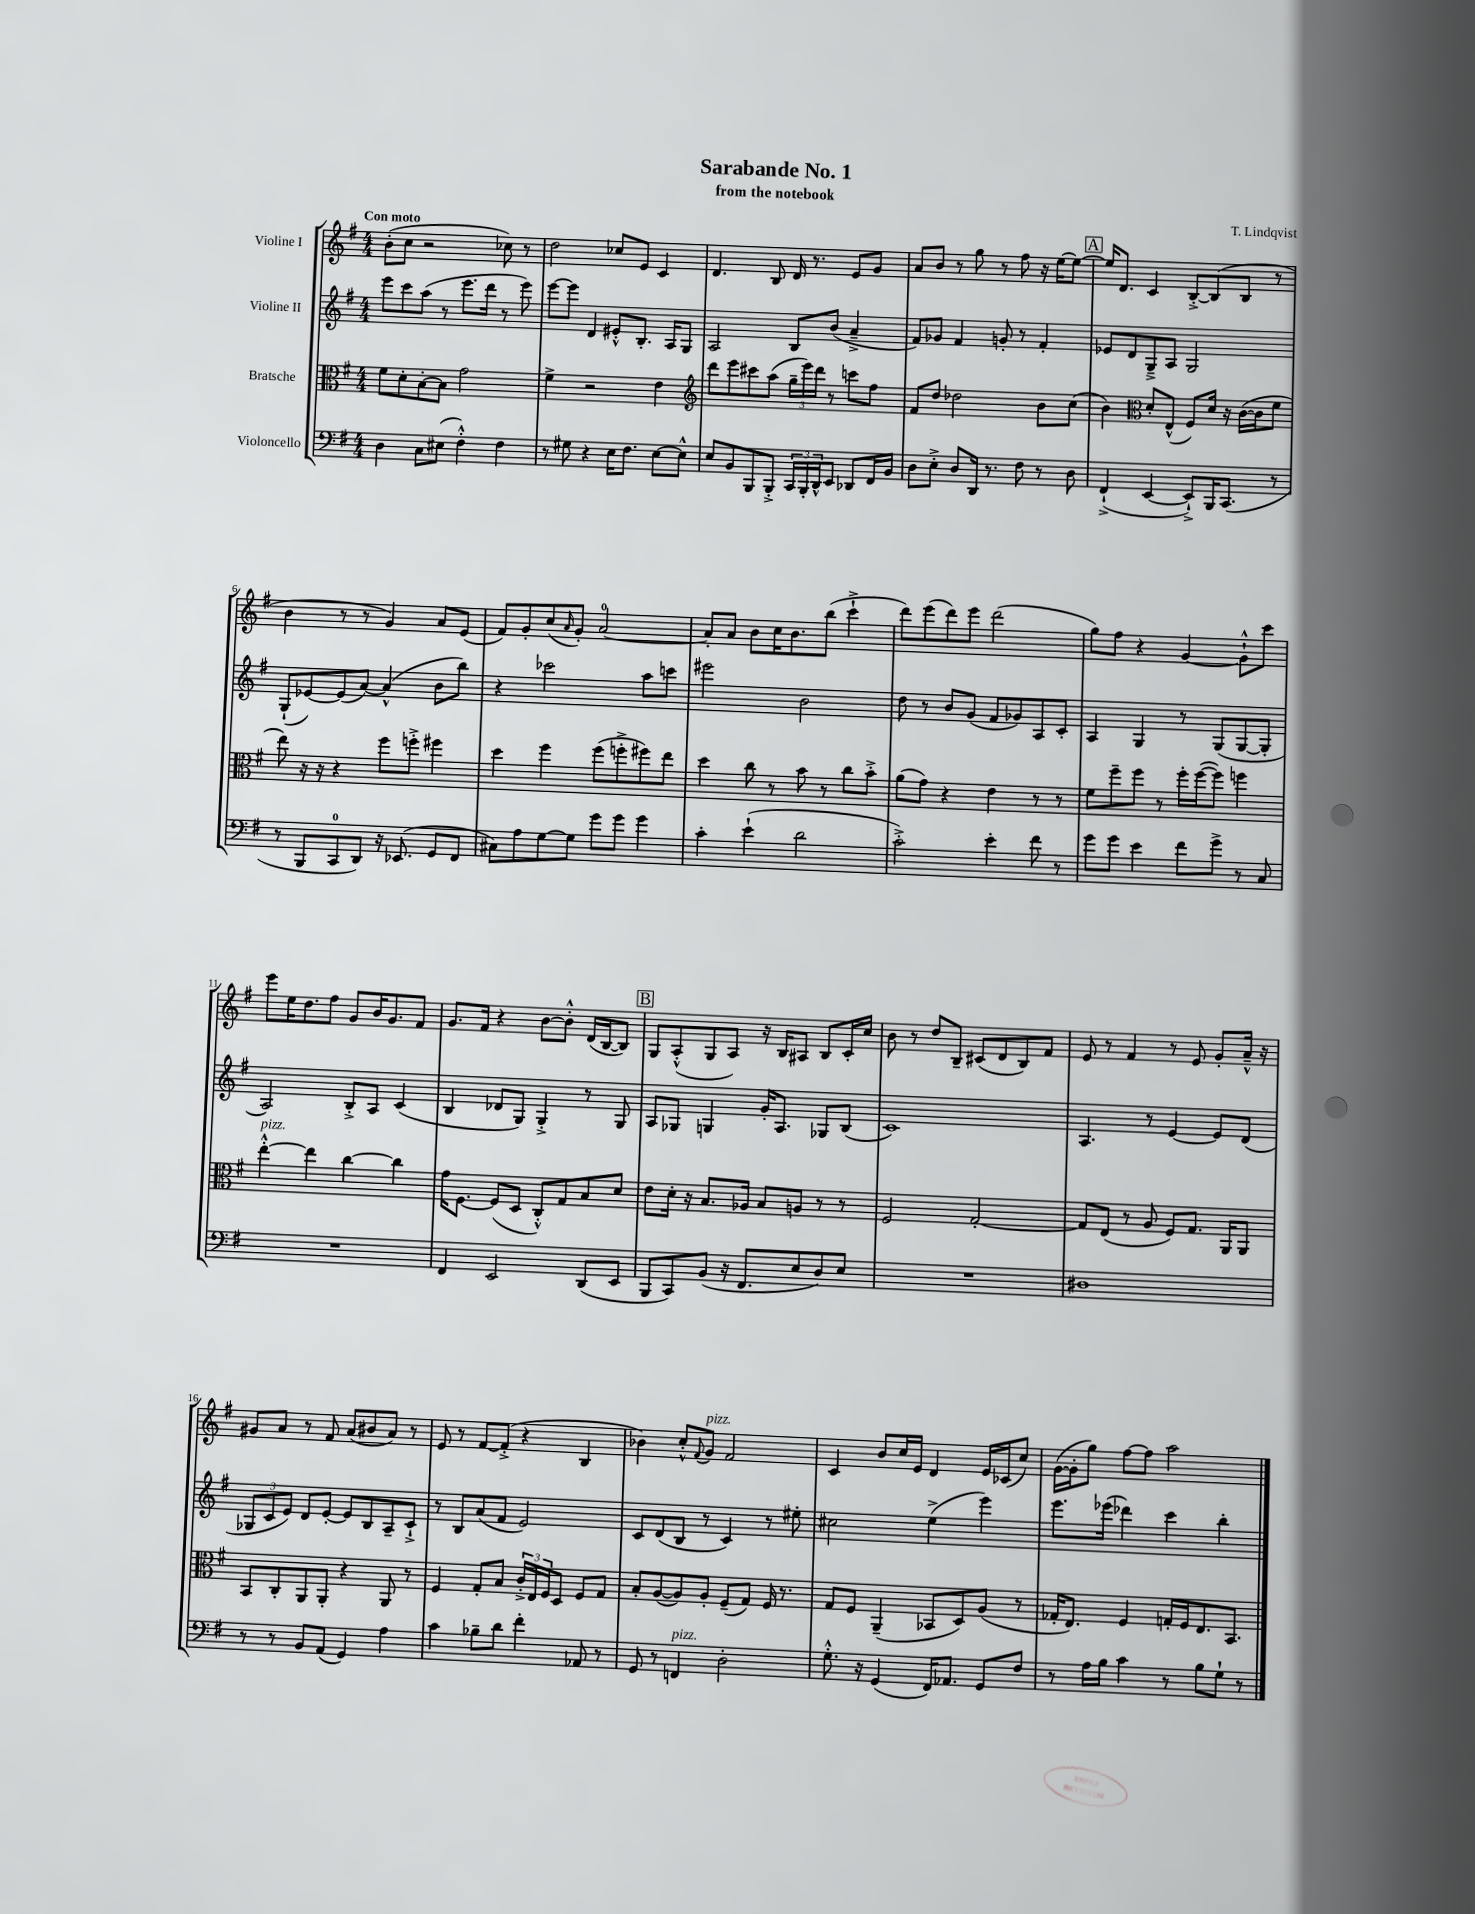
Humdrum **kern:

**kern	**kern	**kern	**kern
*part4	*part3	*part2	*part1
*staff4	*staff3	*staff2	*staff1
*I"Violoncello	*I"Bratsche	*I"Violine II	*I"Violine I
*clefF4	*clefC3	*clefG2	*clefG2
*k[f#]	*k[f#]	*k[f#]	*k[f#]
*M4/4	*M4/4	*M4/4	*M4/4
=1	=1	=1	=1
!	!	!	!LO:TX:a:B:t=Con moto
4D\	8f#\L	8eee\L	(8b'\L
.	8d'\	8ccc\	8cc\J
8C\L	[8B'\	(8aa\J	2r
(8E#X\J	8B\J]	8r	.
4F#'^^\)	2g\	8.eee\L	.
.	.	16ddd\Jk	.
4F#\	.	8r	8cc-X\)
.	.	8eee\)	8r
=2	=2	=2	=2
8r	4f#^\	[8eee\L	2dd\
8G#X\	.	8eee\J]	.
4r	2r	4d/	.
16E\KL	.	8e#X'^^/L	8cc-X/L
8.F#\J	.	.	.
.	.	8.B'/J	8e/J
[8E\L	4e\	.	4c/
.	.	16A/KL	.
8E^^\J]	.	8G/J	.
=3	=3	=3	=3
*	*clefG2	*	*
8E/L	8ddd\L	2A/	4.d/
8BB/	8eee\	.	.
8BBB/	8ccc#X\	.	.
8BBB'^/J	(8aa\J	.	8B/
24CC/LL	24gg~\LL	8B/L	16d/
24BBB'/	24eee\)	.	.
.	.	.	8.r
24DD^^/J	24ddd\JJ	.	.
8EE/J	8r	(8b/J	.
8DD-X/L	8cccn\L	4a~^/	8e/L
16FF#/L	8ff#\J	.	8g/J
16BB/JJ	.	.	.
=4	=4	=4	=4
8D\L	8f#/L	8f#/L)	8a/L
8E'^\J	8dd/J	8g-X/J	8b/J
8D/L	2dd-X\	4f#/	8r
16DD/Jk	.	.	8gg\
8.r	.	.	.
.	.	8gn'/	8r
8F#\	.	8r	8ff#\
8r	8b\L	4f#'/	16r
.	.	.	[16ee\KL
8D\	(8cc\J	.	8ee\J_
!!LO:REH:place=s1:t=A
=5	=5	=5	=5
(4FF#`^/	4b\)	8e-X/L	16ee/KL]
.	.	.	8.d/J
.	.	8d/	.
*	*clefC3	*	*
[4EE/	8d'/L	8G~^/	4c/
.	(8E^^/J	8A/J	.
8EE`^/L])	8F#/L)	2G/	[8B'^/L
16BBB/K	16d/Jk	.	(8B/]
(8.CC/J	16r	.	.
.	([16c\LL	.	8B/J
.	16c\J]	.	.
8r	8f#\J	.	8r
!!LO:LB:g=z
=6	=6	=6	=6
8r	8ee\)	(8G`/L	4b\
8BBB/L	16r	[8e-X/)	.
.	16r	.	.
8CC/	4r	(8e-/]	8r
8DD/J)	.	[8a/J)	8r
16r	8ff#\L	(4a^^/]	4g/)
(8.EE-X/	.	.	.
.	8ffn'^\J	.	.
8GG/L	4ff#X\	8b\L	8a/L
8FF#/J	.	8bb\J)	(8e/J
=7	=7	=7	=7
8C#X\L)	4dd\	4r	8f#/L)
8A\	.	.	8g'/
[8G\	4ff#\	2ccc-X\	(8cc/
.	.	.	16qqa/
8G\J]	.	.	8g'/J)
8g\L	(8ff#\L	.	[2a/
8g\J	8ffn'^\	.	.
4g\	8ff#X\)	8aa\L	.
.	8ee\J	8cccn\J	.
=8	=8	=8	=8
4c'\	4dd\	2eee#X\	8a'/L]
.	.	.	8a/J
(4e`\	8cc\	.	8b\L
.	8r	.	16cc\K
.	.	.	8.b\
2d\	8b\	2b\	.
.	8r	.	(8bb\J
.	8cc\L	.	4ccc`^\
.	8b'^\J	.	.
=9	=9	=9	=9
2c'^\)	(8a\L	8dd\	8ddd\L)
.	8g\J)	8r	(8eee\
.	4r	8b/L	8ddd\)
.	.	(8g/J	8eee\J
4e'\	4e\	8f#/L	(2ddd\
.	.	8g-X/)	.
8f#\	8r	8A/	.
8r	8r	8c'/J	.
=10	=10	=10	=10
8g\L	8f#\L	4A/	8gg\L)
8g\J	8ff#~\	.	8ff#\J
4e\	8ff#\J	4G/	4r
.	8r	.	.
8f#\L	16ff#'\LL	8r	[4g/
.	([16ff#\J	.	.
8g^\J	8ff#\J])	(8G/L	.
8r	4ffn\	[8G/	8g`^^\L]
8C/	.	8G'/J]	8ccc\J
!!LO:LB:g=z
=11	=11	=11	=11
!	!LO:TX:a:i:t=pizz.	!	!
1r	[4ee'^^\	2A/)	8eee\L
.	.	.	16ee\K
.	.	.	8.dd\
.	4ee\]	.	.
.	.	.	8ff#\J
.	[4cc\	8B'^/L	8g/L
.	.	8A/J	16b/K
.	.	.	8.g/
.	4cc\]	(4c/	.
.	.	.	8f#/J
=12	=12	=12	=12
4FF#/	16g\KL	4B/	8.g/L
.	[8.F#\J	.	.
.	.	.	16f#/Jk
2EE/	(8F#/L]	8d-X/L	4r
.	8D/J	8G/J)	.
.	8C'^^/L)	4G'^/	[8b\L
.	8G/	.	8b'^^\J]
(8DD/L	8B/	8r	(16d/LL
.	.	.	[16B/J
8EE/J	8d/J	8G/	8B/J])
!!LO:REH:place=s1:t=B
=13	=13	=13	=13
8BBB/L	8e\L	8A/L	8G/L
8CC/)	16d'\Jk	8G-X/J	(8A'^^/
.	16r	.	.
(8BB/J	8.B/L	4Gn/	8G/
16r	.	.	8A/J)
8.FF#/L	16A-X/Jk	.	.
.	8B/L	16g'/KL	16r
.	.	8.A/J	16B/KL
8E/	8An/J	.	8A#X/J
8D/)	8r	8G-X/L	8B/L
8E/J	8r	(8B/J	16c'/L
.	.	.	16cc/JJ
=14	=14	=14	=14
1r	2F#/	1c)	8b\
.	.	.	8r
.	.	.	8dd/L
.	.	.	8B~/J
.	[2G'/	.	(8c#X/L
.	.	.	8d/
.	.	.	8B/)
.	.	.	8f#/J
=15	=15	=15	=15
1D#X	8G/L]	4.A/	8e/
.	(8E/J	.	8r
.	8r	.	4f#/
.	8A/	8r	.
.	8F#/L)	[4e/	8r
.	8.G/J	.	8e/
.	.	8e/L]	8g'/L
.	16AA/KL	.	.
.	8AA/J	(8d/J	16a~^^/Jk
.	.	.	16r
!!LO:LB:g=z
=16	=16	=16	=16
8r	8BB/L	12G-X/L	8g#X/L
.	.	12c/	.
8r	8C'/	.	8a/J
.	.	12e/J)	.
8BB/L	8AA/	8d/L	8r
(8AA/J	8AA'/J	[8e'/J	8f#/
4GG/)	4r	8e/L]	(8a/L
.	.	8B/	8b#X/
4A\	8AA/	8A~/	8a/J)
.	8r	8c`^/J	8r
=17	=17	=17	=17
4c\	4F#/	8r	8e/
.	.	8B/L	8r
8B-X~\L	8G'/L	(8a/	[8f#/L
8d\J	8B/J	8f#/J	(8f#'^/J]
4f#'\	24c'^/LL	2e/)	4r
.	24E/	.	.
.	24F#/J	.	.
.	8D/J	.	.
8AA-X/	8F#/L	.	4B/
8r	8G/J	.	.
=18	=18	=18	=18
8GG/	8B'/L	8c/L	4b-X\)
8r	([8A/	(8d/	.
!LO:TX:a:i:t=pizz.	!	!	!
4FFn/	8A/])	8B/J	8cc'^^/L
.	.	.	8qqf#/
!	!	!	!LO:TX:a:i:t=pizz.
.	8A'/J	8r	8g/J
2D'\	(8F#~/L	4c/)	2f#/
.	8G/J)	.	.
.	16F#/	8r	.
.	8.r	.	.
.	.	8ee#X'\	.
=19	=19	=19	=19
8.G'^^\	8G/L	2cc#X\	4c/
.	8F#/J	.	.
16r	.	.	.
(4GG/	(4AA~/	.	8b/L
.	.	.	16cc/L
.	.	.	16e/JJ
16FF#/KL)	8BB-X/L	(4ee^\	4d/
8.AA-X/J	.	.	.
.	8D/)	.	.
8GG/L	(8A/J	4eee\)	16e/LL
.	.	.	(16c-X/J
8F#/J	8r	.	8cc/J)
=20	=20	=20	=20
8r	16G-X'/KL	8.eee\L	([16g\LL
.	8.E/J)	.	16g'\J]
16A\LL	.	.	8gg\J)
16B\JJ	.	(16eee-X\Jk	.
4c\	4F#/	4ddd-X\)	[8ff#\L
.	.	.	8ff#\J]
8r	16Gn'/LL	4ccc\	2aa\
.	16F#/J	.	.
8B\L	8.E/	.	.
8G`\J	.	4bb'\	.
.	8.BB/J	.	.
8r	.	.	.
==	==	==	==
*-	*-	*-	*-
